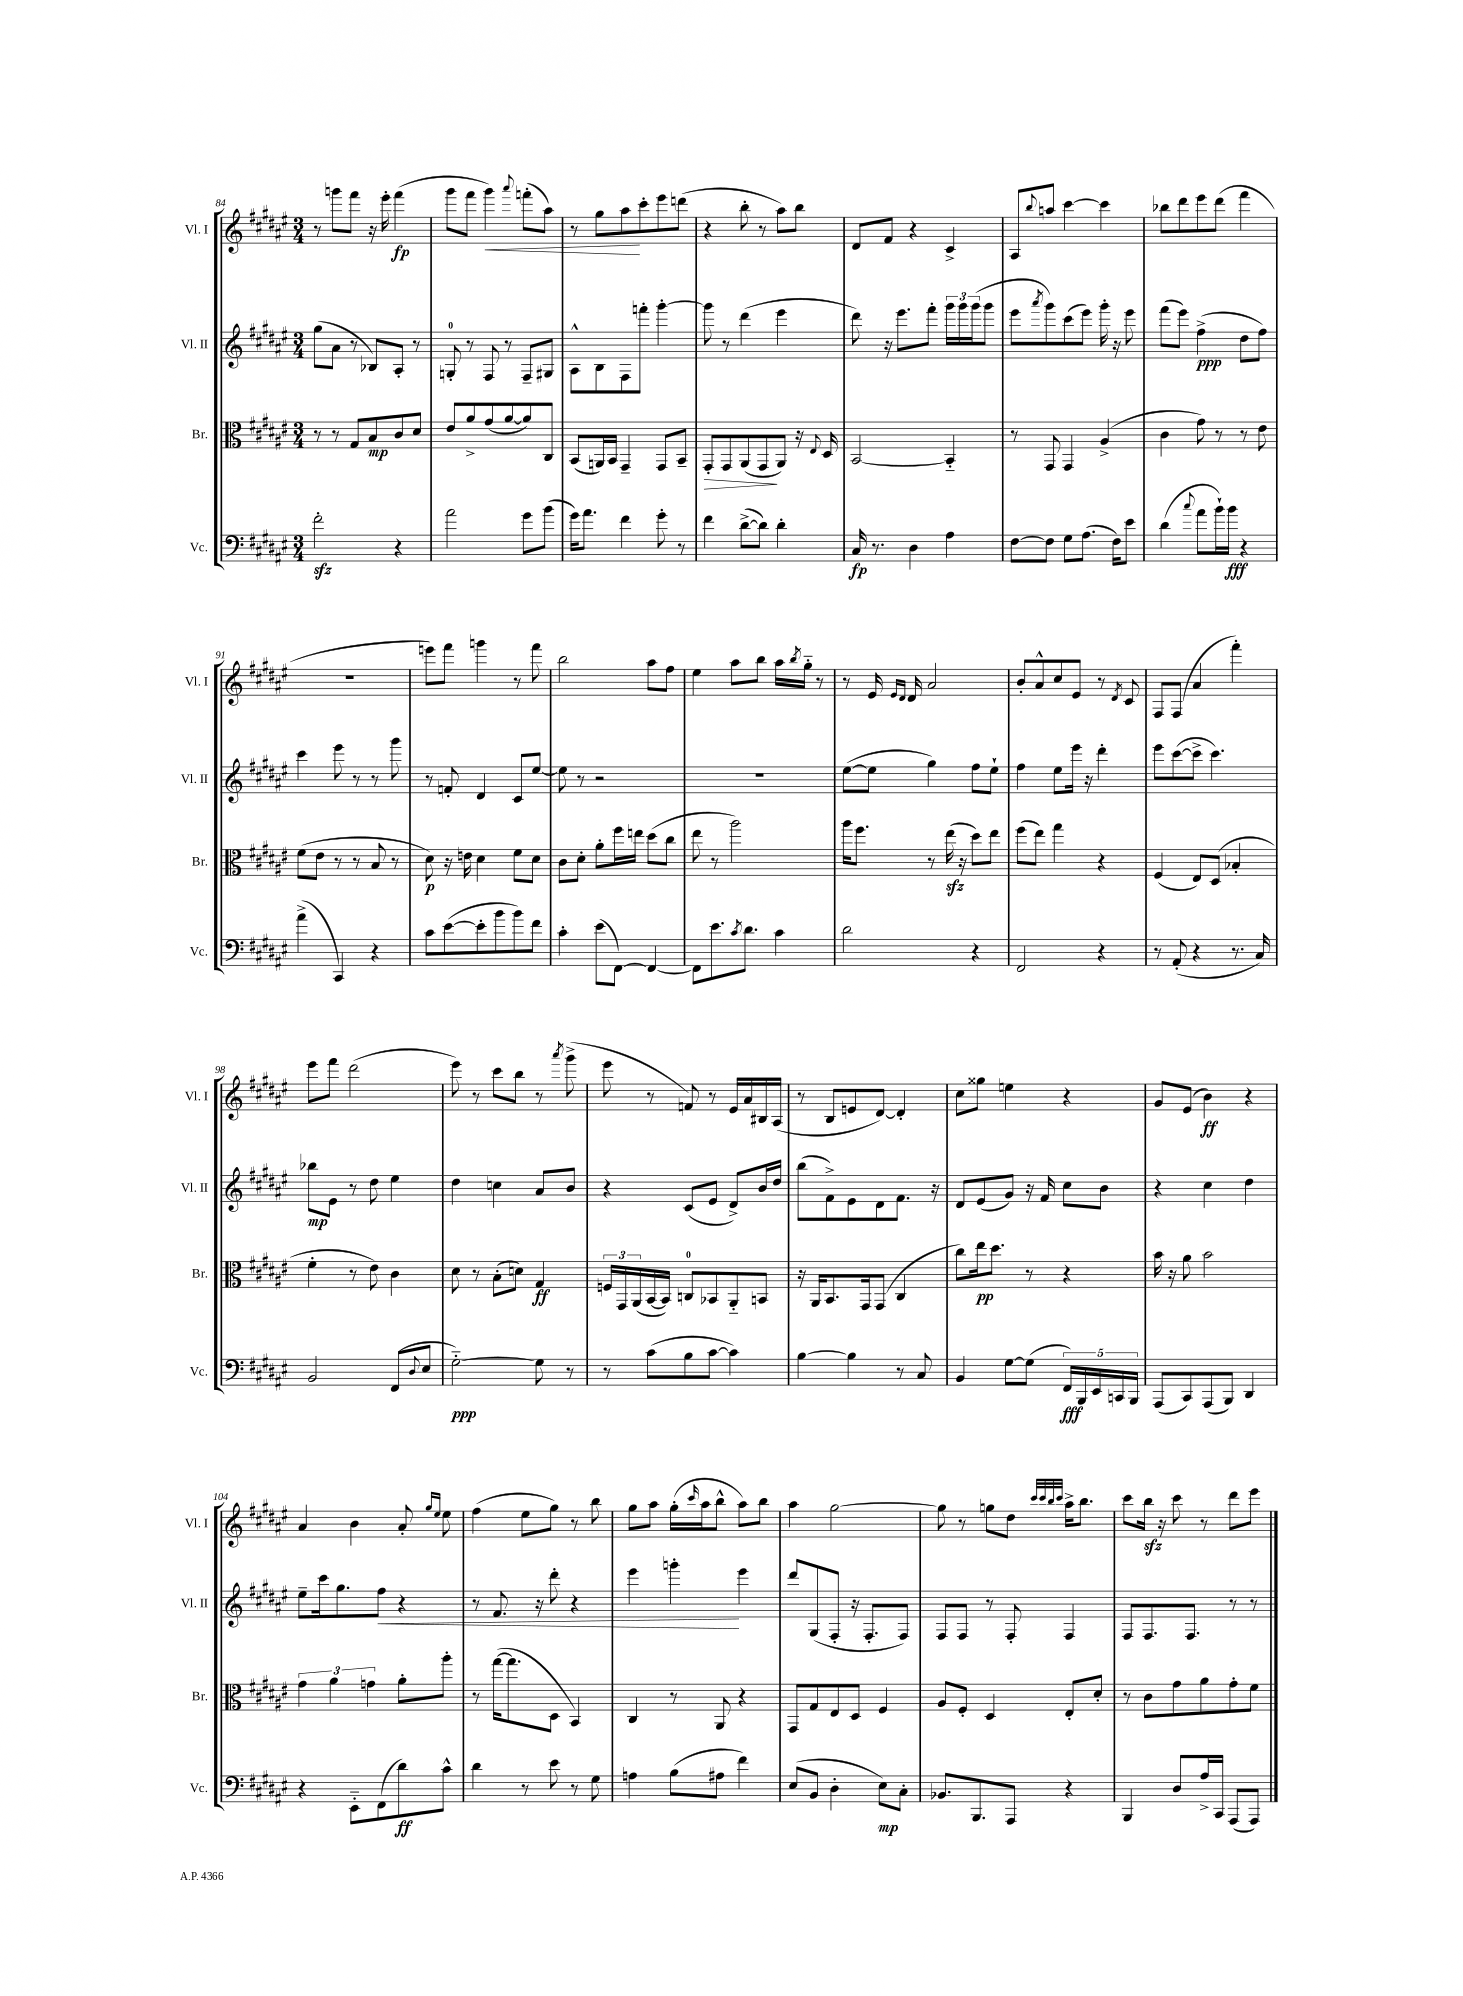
<<
\new StaffGroup <<
\new Staff = "s0" \with { instrumentName = "Vl. I" shortInstrumentName = "Vl. I" } {
    \clef treble \key fis \major \numericTimeSignature \time 3/4
    r8 g'''8 fis'''8 r16 eis'''16-. fis'''4\fp( |
    gis'''8 fis'''8 gis'''4\<) \appoggiatura { ais'''8 } f'''8-.( ais''8) |
    r8 gis''8 ais''8\! cis'''8-. eis'''8 d'''8( |
    r4 b''8-. r8 ais''8) b''8 |
    dis'8 fis'8 r4 cis'4-> |
    ais8 \appoggiatura { b''8 } a''8 cis'''4~ cis'''4 |
    bes''8 dis'''8 eis'''8 dis'''8( fis'''4 |
    R2. |
    e'''8) fis'''8 g'''4 r8 fis'''8 |
    b''2 ais''8 fis''8 |
    eis''4 ais''8 b''8 ais''16 \acciaccatura { b''8 } gis''16-_ r8 |
    r8 eis'16 \grace { eis'16 dis'16 } dis'16 ais'2 |
    b'8-. ais'8-^ cis''8 eis'8 r8 \acciaccatura { dis'8 } cis'8 |
    fis8 fis8( ais'4 fis'''4-.) |
    eis'''8 fis'''8 dis'''2( |
    eis'''8) r8 cis'''8 b''8 r8 \acciaccatura { ais'''8 } gis'''8->( |
    eis'''8 r8 f'8) r8 eis'16 ais'16 bis16 ais16( |
    r8 b8 e'8 dis'8~) dis'4-. |
    cis''8 gisis''8 e''4 r4 |
    gis'8 eis'8( b'4\ff) r4 |
    ais'4 b'4 ais'8-. \grace { gis''16 eis''16 } eis''8 |
    fis''4( eis''8 gis''8) r8 b''8 |
    gis''8 ais''8 gis''16-.( \grace { cis'''16 } ais''16 b''8-^ ais''8) b''8 |
    ais''4 gis''2~ |
    gis''8 r8 g''8 dis''8 \grace { cis'''32 cis'''32 b''32 cis'''32 } ais''16-> b''8. |
    cis'''8 b''16\sfz r16 cis'''8 r8 dis'''8 eis'''8 \bar "|." |
}
\new Staff = "s1" \with { instrumentName = "Vl. II" shortInstrumentName = "Vl. II" } {
    \clef treble \key fis \major \numericTimeSignature \time 3/4
    gis''8( ais'8 r8 bes8) ais8-. r8 |
    g8-0-. r8 fis8 r8 fis8-- gis8 |
    ais8-^ b8 fis8 f'''8-. gis'''4~-. |
    gis'''8 r8 dis'''4( eis'''4 |
    dis'''8) r16 eis'''8. fis'''8-. \tuplet 3/2 { gis'''16 gis'''16 gis'''16( } gis'''8 |
    eis'''8 \acciaccatura { ais'''8 } gis'''8) cis'''8( eis'''8) gis'''16-. r16 eis'''8 |
    fis'''8( eis'''8) fis''4->\ppp( dis''8 fis''8) |
    cis'''4 eis'''8 r8 r8 gis'''8 |
    r8 f'8-. dis'4 cis'8 eis''8~ |
    eis''8 r8 r2 |
    R2. |
    eis''8~( eis''8 gis''4) fis''8 eis''8-! |
    fis''4 eis''8 eis'''16 r16 dis'''4-. |
    eis'''8 cis'''8~( cis'''8-> cis'''4.) |
    bes''8\mp eis'8 r8 dis''8 eis''4 |
    dis''4 c''4 ais'8 b'8 |
    r4 cis'8( eis'8 dis'8->) b'16 dis''16 |
    b''8( fis'8->) eis'8 dis'8 fis'8. r16 |
    dis'8 eis'8( gis'8) r16 fis'16 cis''8 b'8 |
    r4 cis''4 dis''4 |
    eis''8-- cis'''16 gis''8. fis''8\< r4 |
    r8 fis'8. r16 dis'''8-. r4 |
    eis'''4 g'''4-.\! eis'''4 |
    dis'''8 gis8( fis8-. r16 fis8.-. fis8) |
    fis8 fis8 r8 fis8-. fis4 |
    fis8 fis8. fis8. r8 r8 \bar "|." |
}
\new Staff = "s2" \with { instrumentName = "Br." shortInstrumentName = "Br." } {
    \clef alto \key fis \major \numericTimeSignature \time 3/4
    r8 r8 gis8 b8\mp cis'8 dis'8 |
    eis'8 ais'8-> gis'8( ais'8~ ais'8) cis8 |
    b,8( a,16) b,16 gis,4-- gis,8 b,8-- |
    gis,8-.\> gis,8 ais,8( gis,8\! ais,8) r16 \appoggiatura { eis8 } dis16 |
    b,2~ b,4-_ |
    r8 gis,8 gis,4 ais4->( |
    cis'4 gis'8) r8 r8 eis'8 |
    fis'8( eis'8 r8 r8 b8 r8 |
    dis'8\p) r16 e'16 dis'4 fis'8 dis'8 |
    cis'8 dis'8-. ais'8-. fis''16 e''16 dis''8( cis''8 |
    eis''8 r8 ais''2) |
    ais''16 fis''8. r8 eis''16\sfz( r16 dis''8) eis''8 |
    fis''8( eis''8) gis''4 r4 |
    fis4( eis8) dis8( bes4-. |
    fis'4-. r8 eis'8) cis'4 |
    dis'8 r8 b8-.( d'8) gis4\ff |
    \tuplet 3/2 { f16 gis,16 ais,16( } b,16~ b,16) c8-0 bes,8 ais,8-_ b,8 |
    r16 ais,16 b,8. gis,16 gis,8( cis4 |
    cis''8) eis''16\pp dis''8. r8 r4 |
    b'16 r16 ais'8 b'2 |
    \tuplet 3/2 { gis'4 ais'4 g'4 } ais'8-. ais''8-. |
    r8 gis''16~( gis''8. dis8 b,4) |
    cis4 r8 ais,8 r4 |
    gis,8 gis8 eis8 dis8 fis4 |
    ais8 fis8-. dis4 eis8-. dis'8-. |
    r8 cis'8 gis'8 ais'8 gis'8-. fis'8 \bar "|." |
}
\new Staff = "s3" \with { instrumentName = "Vc." shortInstrumentName = "Vc." } {
    \clef bass \key fis \major \numericTimeSignature \time 3/4
    fis'2-.\sfz r4 |
    ais'2 gis'8 b'8( |
    gis'16) ais'8. fis'4 gis'8-. r8 |
    fis'4 dis'8~->( dis'8) dis'4-. |
    cis16\fp r8. dis4 ais4 |
    fis8~ fis8 gis8 ais8.( fis16) eis'8 |
    dis'4( \appoggiatura { cis''8 } ais'8 b'16-!) b'16\fff r4 |
    ais'4->( cis,4) r4 |
    cis'8 eis'8~( eis'8-. b'8 b'8) fis'8 |
    cis'4-. eis'8( fis,8~) fis,4~ |
    fis,8 eis'8. \acciaccatura { cis'8 } dis'8. cis'4 |
    dis'2 r4 |
    fis,2 r4 |
    r8 ais,8-.( r4 r8. cis16) |
    b,2 fis,8( \appoggiatura { dis8 } eis8 |
    gis2~-_\ppp) gis8 r8 |
    r8 cis'8( b8 cis'8~ cis'4) |
    b4~ b4 r8 cis8 |
    b,4 gis8~ gis8( \tuplet 5/4 { fis,16\fff) b,,16 eis,16 c,16 b,,16 } |
    ais,,8( cis,8) ais,,8( b,,8) dis,4 |
    r4 eis,8-_ fis,8( dis'8\ff) cis'8-^ |
    dis'4 r8 eis'8 r8 gis8 |
    a4 b8( ais8 fis'4) |
    eis8( b,8 dis4-. eis8\mp) cis8-. |
    bes,8. b,,8. ais,,8 r4 |
    b,,4 dis8 ais16-> cis,16 ais,,8( ais,,8) \bar "|." |
}
>>
>>
\layout { \context { \Score currentBarNumber = #84 } }
